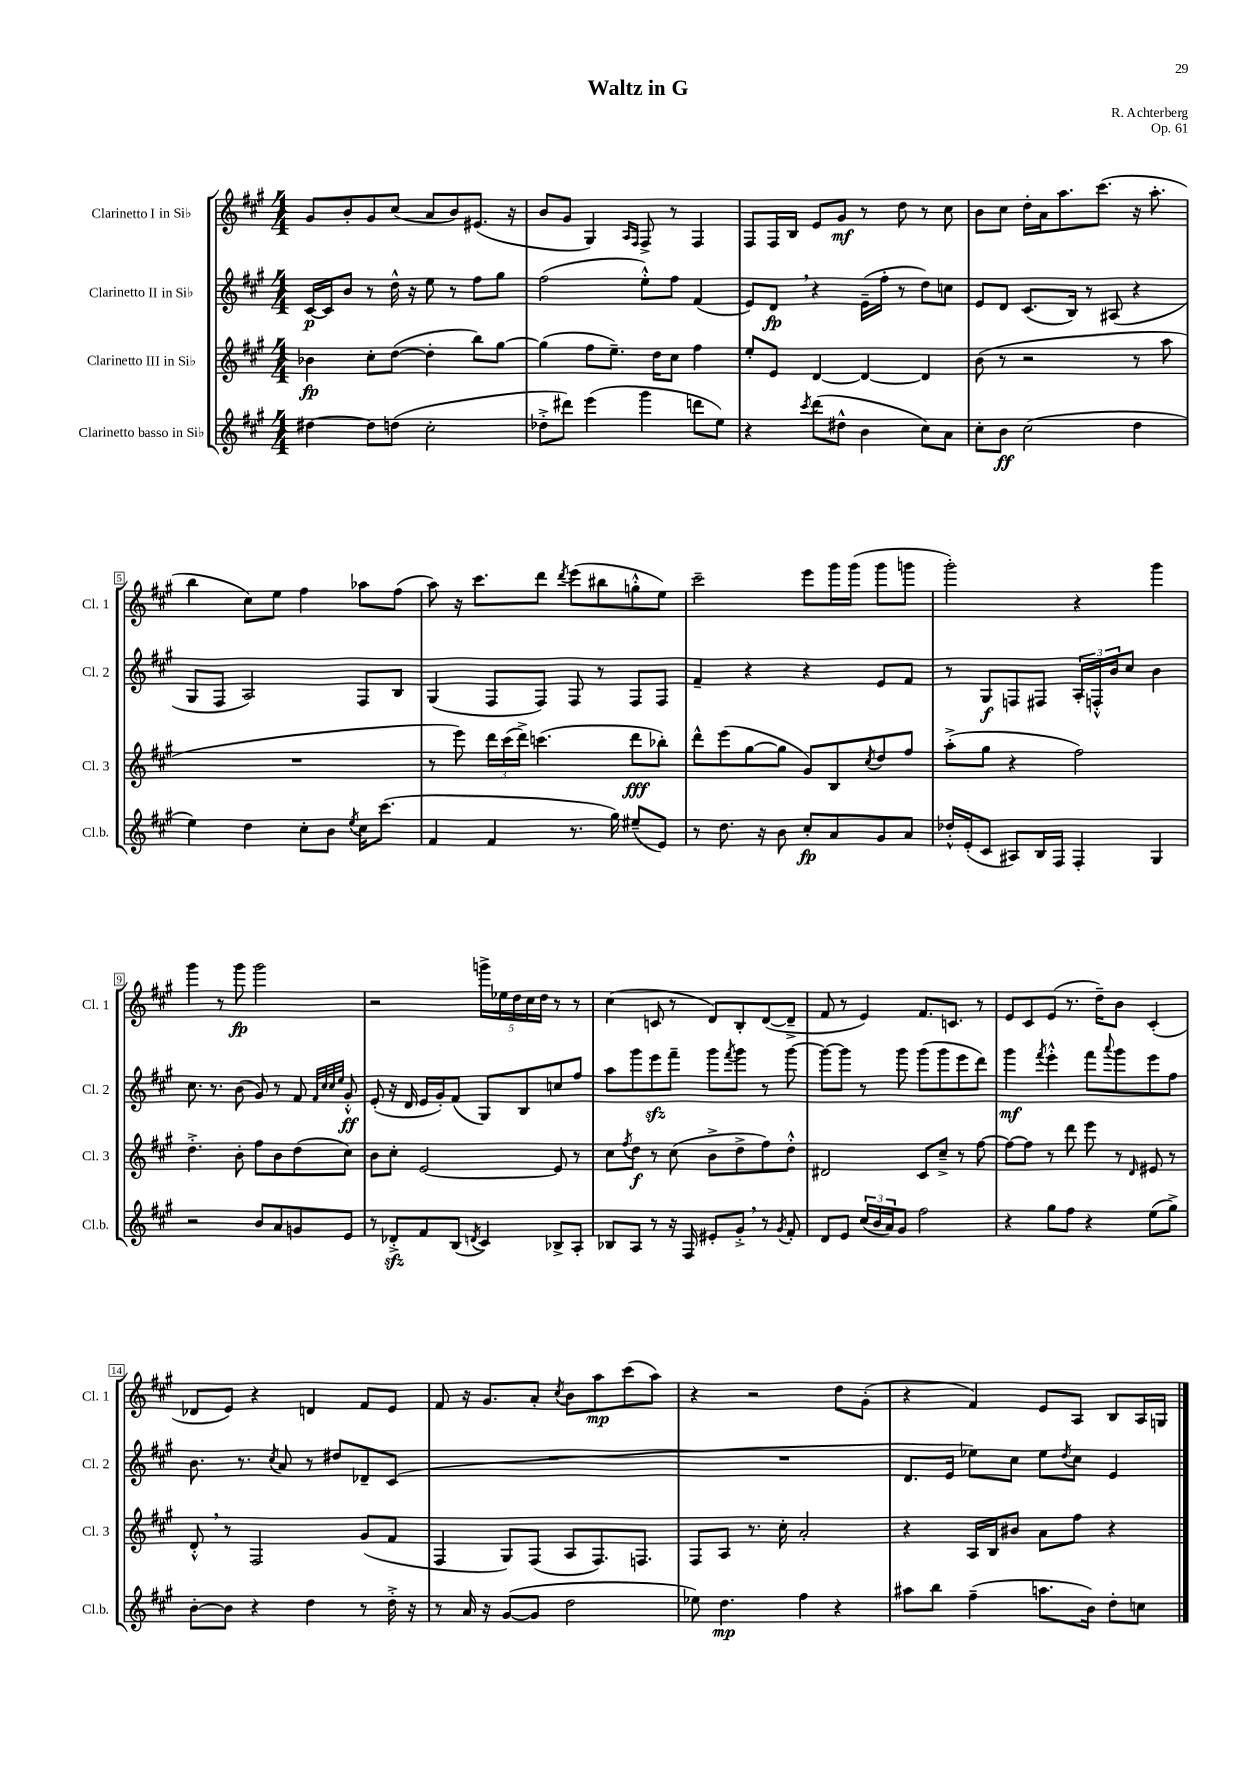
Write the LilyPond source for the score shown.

\header { title = "Waltz in G" composer = "R. Achterberg" opus = "Op. 61" }
<<
\new StaffGroup <<
\new Staff = "s0" \with { instrumentName = "Clarinetto I in Sib" shortInstrumentName = "Cl. 1" } {
    \clef treble \key a \major \numericTimeSignature \time 4/4
    gis'8 b'8-. gis'8 cis''8( a'8 b'8) eis'8.( r16 |
    b'8 gis'8 gis4) \grace { a16 fis16 } fis8-> r8 fis4 |
    fis8 fis16 b16 e'8 gis'8\mf r8 d''8 r8 cis''8 |
    b'8 cis''8 d''16-. a'16 a''8. cis'''8.( r16 a''8.-. |
    b''4 cis''8) e''8 fis''4 aes''8 fis''8( |
    a''8) r16 cis'''8. d'''8 \acciaccatura { d'''8 } e'''8( bis''8 g''8-.-^ e''8) |
    cis'''2-- e'''8 gis'''16 gis'''16( gis'''8 g'''8 |
    gis'''2-.) r4 gis'''4 |
    gis'''4 r8 gis'''8\fp gis'''2 |
    r2 \tuplet 5/4 { g'''16-> ees''16 d''16 cis''16 d''16 } r8 r8 |
    cis''4( c'8 r8 d'8) b8-. d'8~( d'8---> |
    fis'8 r8 e'4) fis'8. c'8. r8 |
    e'8 cis'8 e'8( r8. d''16--) b'8 cis'4-.( |
    des'8 e'8) r4 d'4 fis'8 e'8 |
    fis'8 r16 gis'8. a'8-. \acciaccatura { cis''8 } b'8 a''8\mp cis'''8( a''8) |
    r4 r2 d''8 gis'8-.( |
    r4 fis'4) e'8 a8 b8 a16 g16 \bar "|." |
}
\new Staff = "s1" \with { instrumentName = "Clarinetto II in Sib" shortInstrumentName = "Cl. 2" } {
    \clef treble \key a \major \numericTimeSignature \time 4/4
    cis'16~\p cis'16 b'8 r8 d''16-^ r16 e''8 r8 fis''8 gis''8 |
    fis''2( e''8-.-^) fis''8 fis'4( |
    e'8) d'8\fp \breathe r4 e'16--( fis''16-. r8 d''8) c''8 |
    e'8 d'8 cis'8.( b16) r8 ais8( r4 |
    gis8 fis8 a2) fis8 b8 |
    gis4( fis8 fis8) fis8 r8 fis8 fis8 |
    fis'4-- r4 r4 e'8 fis'8 |
    r8 gis8\f f8 fis8 \tuplet 3/2 { a16-. f16-.-^ b'16 } cis''8 b'4 |
    cis''8. r8. b'8( gis'8) r8 fis'8 \grace { fis'32 cis''32 cis''32 e''32 } gis'8-.-^\ff |
    e'8-.( r16 d'16 e'16 gis'16-.) fis'8( gis8) b8 c''8 fis''8 |
    a''8 gis'''8 e'''8\sfz fis'''8-- gis'''8 \acciaccatura { fis'''8 } gis'''8 r8 gis'''8~ |
    gis'''8~ gis'''8 r8 gis'''8 gis'''8( gis'''8 e'''8 d'''8) |
    gis'''4\mf \acciaccatura { fis'''8 } e'''4-.-^ fis'''8 \appoggiatura { a'''8 } gis'''8 e'''8 fis''8 |
    b'8. r8. \acciaccatura { cis''8 } a'8 r8 dis''8 des'8-- cis'8( |
    R1 |
    R1 |
    d'8. e'16 ees''8) cis''8 ees''8 \acciaccatura { d''8 } cis''8 e'4 \bar "|." |
}
\new Staff = "s2" \with { instrumentName = "Clarinetto III in Sib" shortInstrumentName = "Cl. 3" } {
    \clef treble \key a \major \numericTimeSignature \time 4/4
    bes'4\fp cis''8-. d''8~( d''4-. b''8) gis''8~ |
    gis''4( fis''8 e''8.--) d''16 cis''8 fis''4 |
    e''8-. e'8 d'4~ d'4~ d'4 |
    b'8( r8 r2 r8 a''8 |
    R1 |
    r8 e'''8) \tuplet 3/2 { d'''16 cis'''16( d'''16->) } c'''4.( d'''8\fff bes''8-.) |
    d'''8-^ e'''8( gis''8~ gis''8 gis'8) b8 \acciaccatura { cis''8 } d''8 fis''8 |
    a''8-.->( gis''8 r4 fis''2) |
    d''4.-.-> b'8-. fis''8 b'8 d''8( cis''8) |
    b'8 cis''8-. e'2~ e'8 r8 |
    cis''8 \acciaccatura { fis''8 } d''8\f r8 cis''8( b'8-> d''8-> fis''8) d''8-.-^ |
    dis'2 cis'8 cis''8---> r8 fis''8~ |
    fis''8~ fis''8 r8 d'''8 e'''8 r8 \grace { d'16 } eis'8 r8 |
    d'8-.-^ \breathe r8 fis2 gis'8( fis'8 |
    fis4 gis8) fis8( a8 fis8.) f8. |
    fis8 a8 r8. cis''16-. a'2-. |
    r4 a16 b16 bis'8 a'8 fis''8 r4 \bar "|." |
}
\new Staff = "s3" \with { instrumentName = "Clarinetto basso in Sib" shortInstrumentName = "Cl.b." } {
    \clef treble \key a \major \numericTimeSignature \time 4/4
    dis''4~ dis''8 d''8( cis''2-. |
    des''8-.-> dis'''8) e'''4( gis'''4 d'''8 e''8) |
    r4 \acciaccatura { cis'''8 } d'''8( dis''8-^ b'4 cis''8) a'8 |
    cis''8-. b'8\ff cis''2( d''4 |
    e''4) d''4 cis''8-. b'8 \acciaccatura { e''8 } cis''16 cis'''8.( |
    fis'4 fis'4 r8. gis''16) eis''8--( e'8) |
    r8 d''8. r16 b'8 cis''8-.\fp a'8 gis'8 a'8 |
    des''16-.-^ e'16-.( cis'8 ais8) b16 fis16 fis4-. gis4 |
    r2 b'8 a'8 g'8 e'8 |
    r8 des'8-.->\sfz fis'8 b8( \acciaccatura { d'8 } cis'4) bes8-> a8-. |
    bes8 a8 r8 r16 fis16 eis'8-. gis'8-.-> \breathe r8 \acciaccatura { gis'8 } fis'8-. |
    d'8 e'8 \tuplet 3/2 { cis''16( b'16 a'16) } gis'8 fis''2 |
    r4 gis''8 fis''8 r4 e''8( gis''8->) |
    b'8~-. b'8 r4 d''4 r8 d''16-.-> r16 |
    r8 a'16 r16 gis'8~( gis'8 d''2 |
    ees''8) d''4.\mp fis''4 r4 |
    ais''8 b''8 fis''4--( a''8. b'16) d''8-. c''8 \bar "|." |
}
>>
>>
\layout { \context { \Score \override BarNumber.stencil = #(make-stencil-boxer 0.1 0.3 ly:text-interface::print) } }
